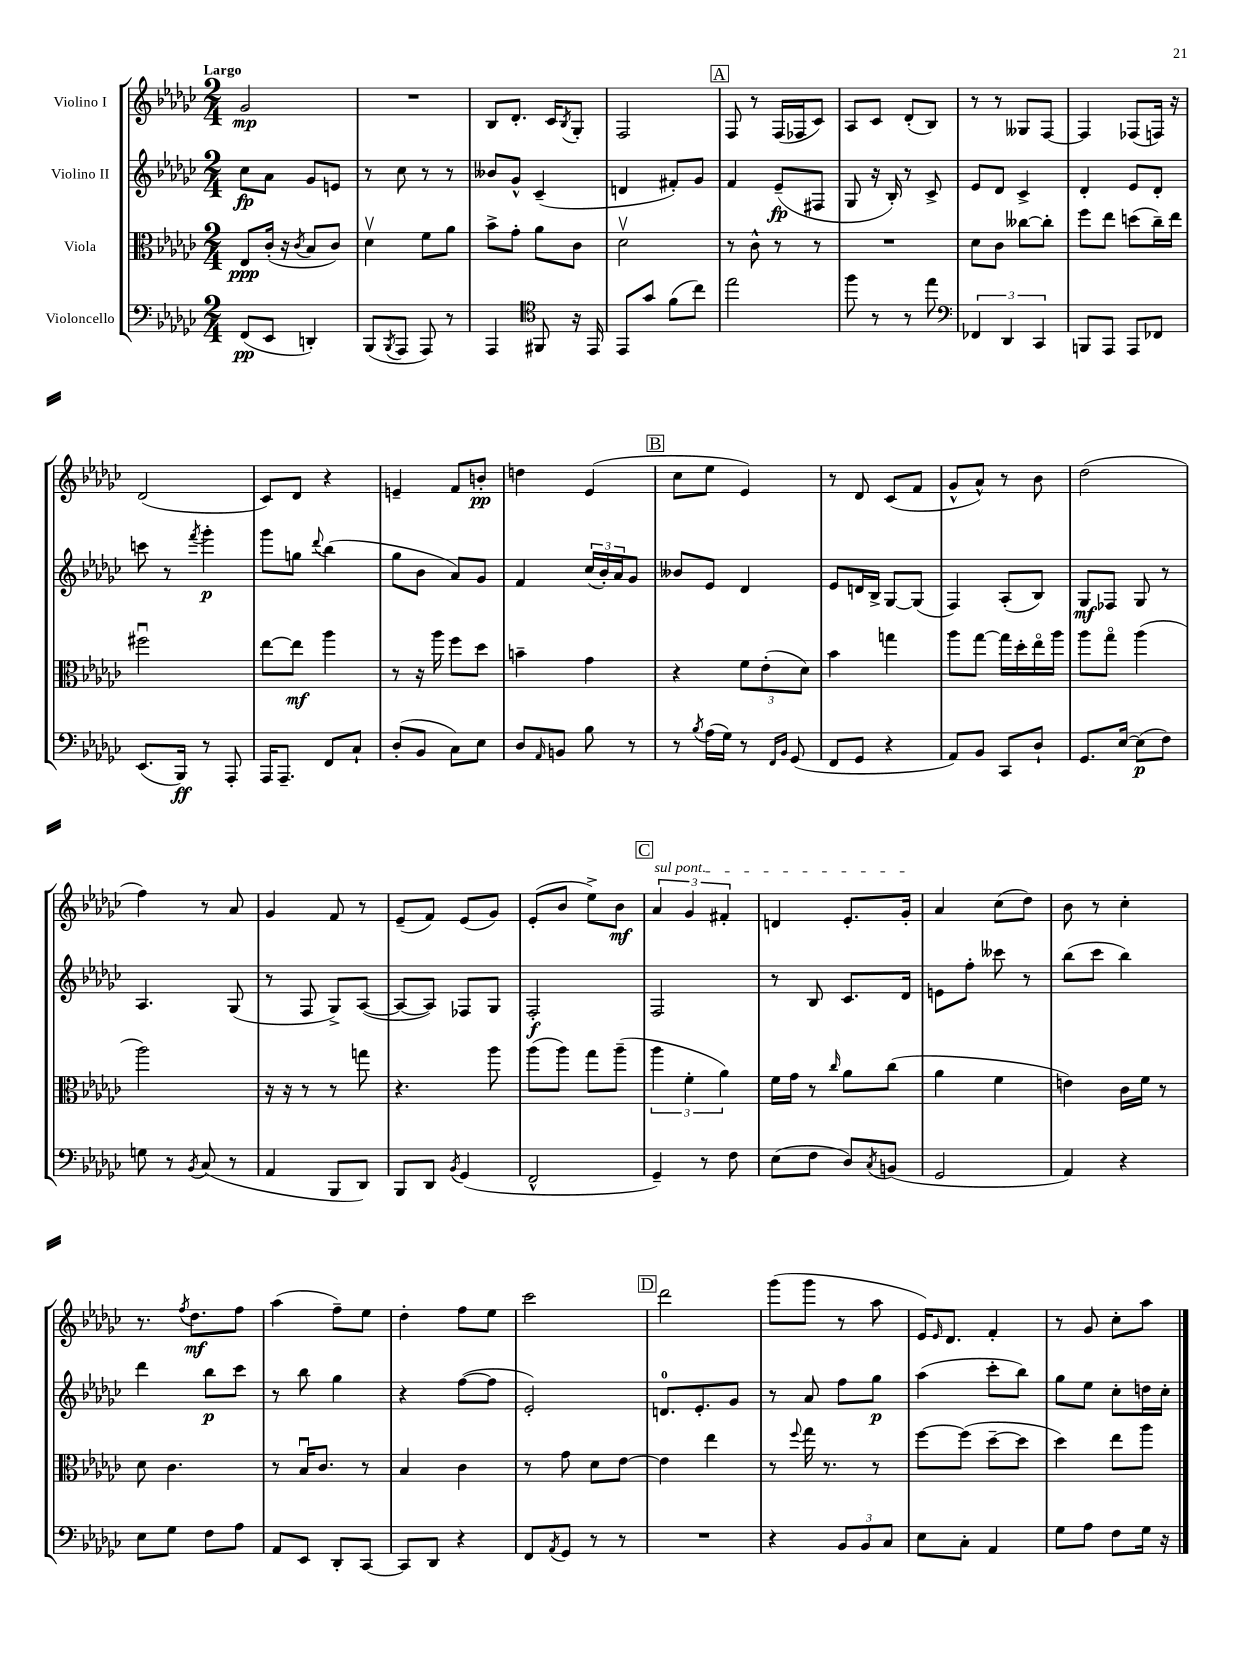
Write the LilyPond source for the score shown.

<<
\new StaffGroup <<
\new Staff = "s0" \with { instrumentName = "Violino I" } {
    \clef treble \key ges \major \numericTimeSignature \time 2/4 \tempo "Largo"
    ges'2\mp |
    R2 |
    bes8 des'8.-. ces'16 \acciaccatura { bes8 } ges8-. |
    f2 |
    \mark \markup { \box "A" } f8 r8 f16( fes16 ces'8) |
    aes8 ces'8 des'8-.( bes8) |
    r8 r8 geses8 f8~ |
    f4 fes8( f16) r16 |
    des'2( |
    ces'8) des'8 r4 |
    e'4-- f'8 b'8-.\pp |
    d''4 ees'4( |
    \mark \markup { \box "B" } ces''8 ees''8 ees'4) |
    r8 des'8 ces'8( f'8 |
    ges'8-^ aes'8-^) r8 bes'8 |
    des''2( |
    f''4) r8 aes'8 |
    ges'4 f'8 r8 |
    ees'8--( f'8) ees'8( ges'8) |
    ees'8-.( bes'8 ees''8->) bes'8\mf |
    \mark \markup { \box "C" } \tuplet 3/2 { \once \override TextSpanner.bound-details.left.text = \markup { \italic "sul pont." } aes'4\startTextSpan ges'4 fis'4-. } |
    d'4 ees'8.-. ges'16-.\stopTextSpan |
    aes'4 ces''8( des''8) |
    bes'8 r8 ces''4-. |
    r8. \acciaccatura { f''8 } des''8.\mf f''8 |
    aes''4( f''8--) ees''8 |
    des''4-. f''8 ees''8 |
    ces'''2 |
    \mark \markup { \box "D" } des'''2 |
    ges'''8( ges'''8 r8 aes''8 |
    ees'16) \grace { ees'16 } des'8. f'4-. |
    r8 ges'8 ces''8-. aes''8 \bar "|." |
}
\new Staff = "s1" \with { instrumentName = "Violino II" } {
    \clef treble \key ges \major \numericTimeSignature \time 2/4
    ces''8\fp aes'8 ges'8 e'8 |
    r8 ces''8 r8 r8 |
    beses'8 ges'8-^ ces'4--( |
    d'4 fis'8-.) ges'8 |
    \mark \markup { \box "A" } f'4 ees'8--\fp( fis8 |
    ges8 r16 bes16-.) r8 ces'8-> |
    ees'8 des'8 ces'4-> |
    des'4-. ees'8 des'8-. |
    c'''8 r8 \acciaccatura { f'''8 } ges'''4-.\p |
    ges'''8 g''8 \appoggiatura { des'''8 } bes''4( |
    ges''8 bes'8 aes'8) ges'8 |
    f'4 \tuplet 3/2 { ces''16( bes'16-.) aes'16 } ges'8 |
    \mark \markup { \box "B" } beses'8 ees'8 des'4 |
    ees'8 d'16 bes16-> ges8~ ges8( |
    f4) aes8-.( bes8) |
    ges8\mf fes8 ges8 r8 |
    aes4. ges8( |
    r8 f8 ges8->) aes8~( |
    aes8~ aes8) fes8 ges8 |
    f2-.\f |
    \mark \markup { \box "C" } f2 |
    r8 bes8 ces'8. des'16 |
    e'8 f''8-. ceses'''8 r8 |
    bes''8( ces'''8 bes''4) |
    des'''4 bes''8\p ces'''8 |
    r8 bes''8 ges''4 |
    r4 f''8~( f''8 |
    ees'2-.) |
    \mark \markup { \box "D" } d'8.-0 ees'8.-. ges'8 |
    r8 aes'8 f''8 ges''8\p |
    aes''4( ces'''8-. bes''8) |
    ges''8 ees''8 ces''8-. d''16 ces''16-. \bar "|." |
}
\new Staff = "s2" \with { instrumentName = "Viola" } {
    \clef alto \key ges \major \numericTimeSignature \time 2/4
    ees8\ppp ces'16-.( r16 \acciaccatura { ces'8 } bes8 ces'8) |
    des'4\upbow f'8 aes'8 |
    bes'8-> ges'8-. aes'8 ces'8 |
    des'2\upbow |
    \mark \markup { \box "A" } r8 ces'8-^ r8 r8 |
    R2 |
    des'8 ces'8 ceses''8~ ceses''8-. |
    f''8 ees''8 d''8( ces''16--) ees''16 |
    fis''2\downbow |
    ees''8~ ees''8\mf aes''4 |
    r8 r16 aes''16 f''8 des''8 |
    b'4-- ges'4 |
    \mark \markup { \box "B" } r4 \tuplet 3/2 { f'8 ees'8-.( des'8) } |
    bes'4 g''4 |
    aes''8 ges''8~ ges''16 des''16-. ees''16\flageolet aes''16 |
    aes''8 ges''8\flageolet aes''4( |
    aes''2) |
    r16 r16 r8 r8 g''8 |
    r4. aes''8 |
    aes''8( aes''8) ges''8 aes''8--( |
    \mark \markup { \box "C" } \tuplet 3/2 { aes''4 f'4-. aes'4) } |
    f'16 ges'16 r8 \grace { ces''16 } aes'8 ces''8( |
    aes'4 f'4 |
    e'4) ces'16 f'16 r8 |
    des'8 ces'4. |
    r8 bes16\downbow ces'8. r8 |
    bes4 ces'4 |
    r8 ges'8 des'8 ees'8~ |
    \mark \markup { \box "D" } ees'4 ees''4 |
    r8 \appoggiatura { f''8 } ges''16 r8. r8 |
    f''8~ f''8( des''8~-- des''8 |
    des''4) ees''8 aes''8 \bar "|." |
}
\new Staff = "s3" \with { instrumentName = "Violoncello" } {
    \clef bass \key ges \major \numericTimeSignature \time 2/4
    f,8\pp( ees,8 d,4-.) |
    bes,,8( \acciaccatura { bes,,8 } aes,,8 aes,,8) r8 |
    aes,,4 \clef tenor fis,8 r16 ees,16 |
    ees,8 ges'8 f'8( ces''8) |
    \mark \markup { \box "A" } ees''2 |
    f''8 r8 r8 ees''8 |
    \clef bass \tuplet 3/2 { fes,4 des,4 ces,4 } |
    b,,8 aes,,8 aes,,8 fes,8 |
    ees,8.( bes,,16\ff) r8 aes,,8-. |
    aes,,16 aes,,8.-- f,8 ces8-! |
    des8-.( bes,8 ces8) ees8 |
    des8 \grace { aes,16 } b,8 bes8 r8 |
    \mark \markup { \box "B" } r8 \acciaccatura { bes8 } aes16( ges16) r8 \grace { f,16 bes,16 } ges,8( |
    f,8 ges,8 r4 |
    aes,8) bes,8 ces,8 des8-! |
    ges,8. ees16~ ees8\p( f8) |
    g8 r8 \acciaccatura { bes,8 } ces8( r8 |
    aes,4 bes,,8 des,8) |
    bes,,8 des,8 \acciaccatura { bes,8 } ges,4( |
    f,2-^ |
    \mark \markup { \box "C" } ges,4--) r8 f8 |
    ees8( f8 des8) \acciaccatura { ces8 } b,8( |
    ges,2 |
    aes,4) r4 |
    ees8 ges8 f8 aes8 |
    aes,8 ees,8 des,8-. ces,8~ |
    ces,8 des,8 r4 |
    f,8 \acciaccatura { aes,8 } ges,8 r8 r8 |
    \mark \markup { \box "D" } R2 |
    r4 \tuplet 3/2 { bes,8 bes,8 ces8 } |
    ees8 ces8-. aes,4 |
    ges8 aes8 f8 ges16 r16 \bar "|." |
}
>>
>>
\layout { \context { \Score \remove "Bar_number_engraver" } }
